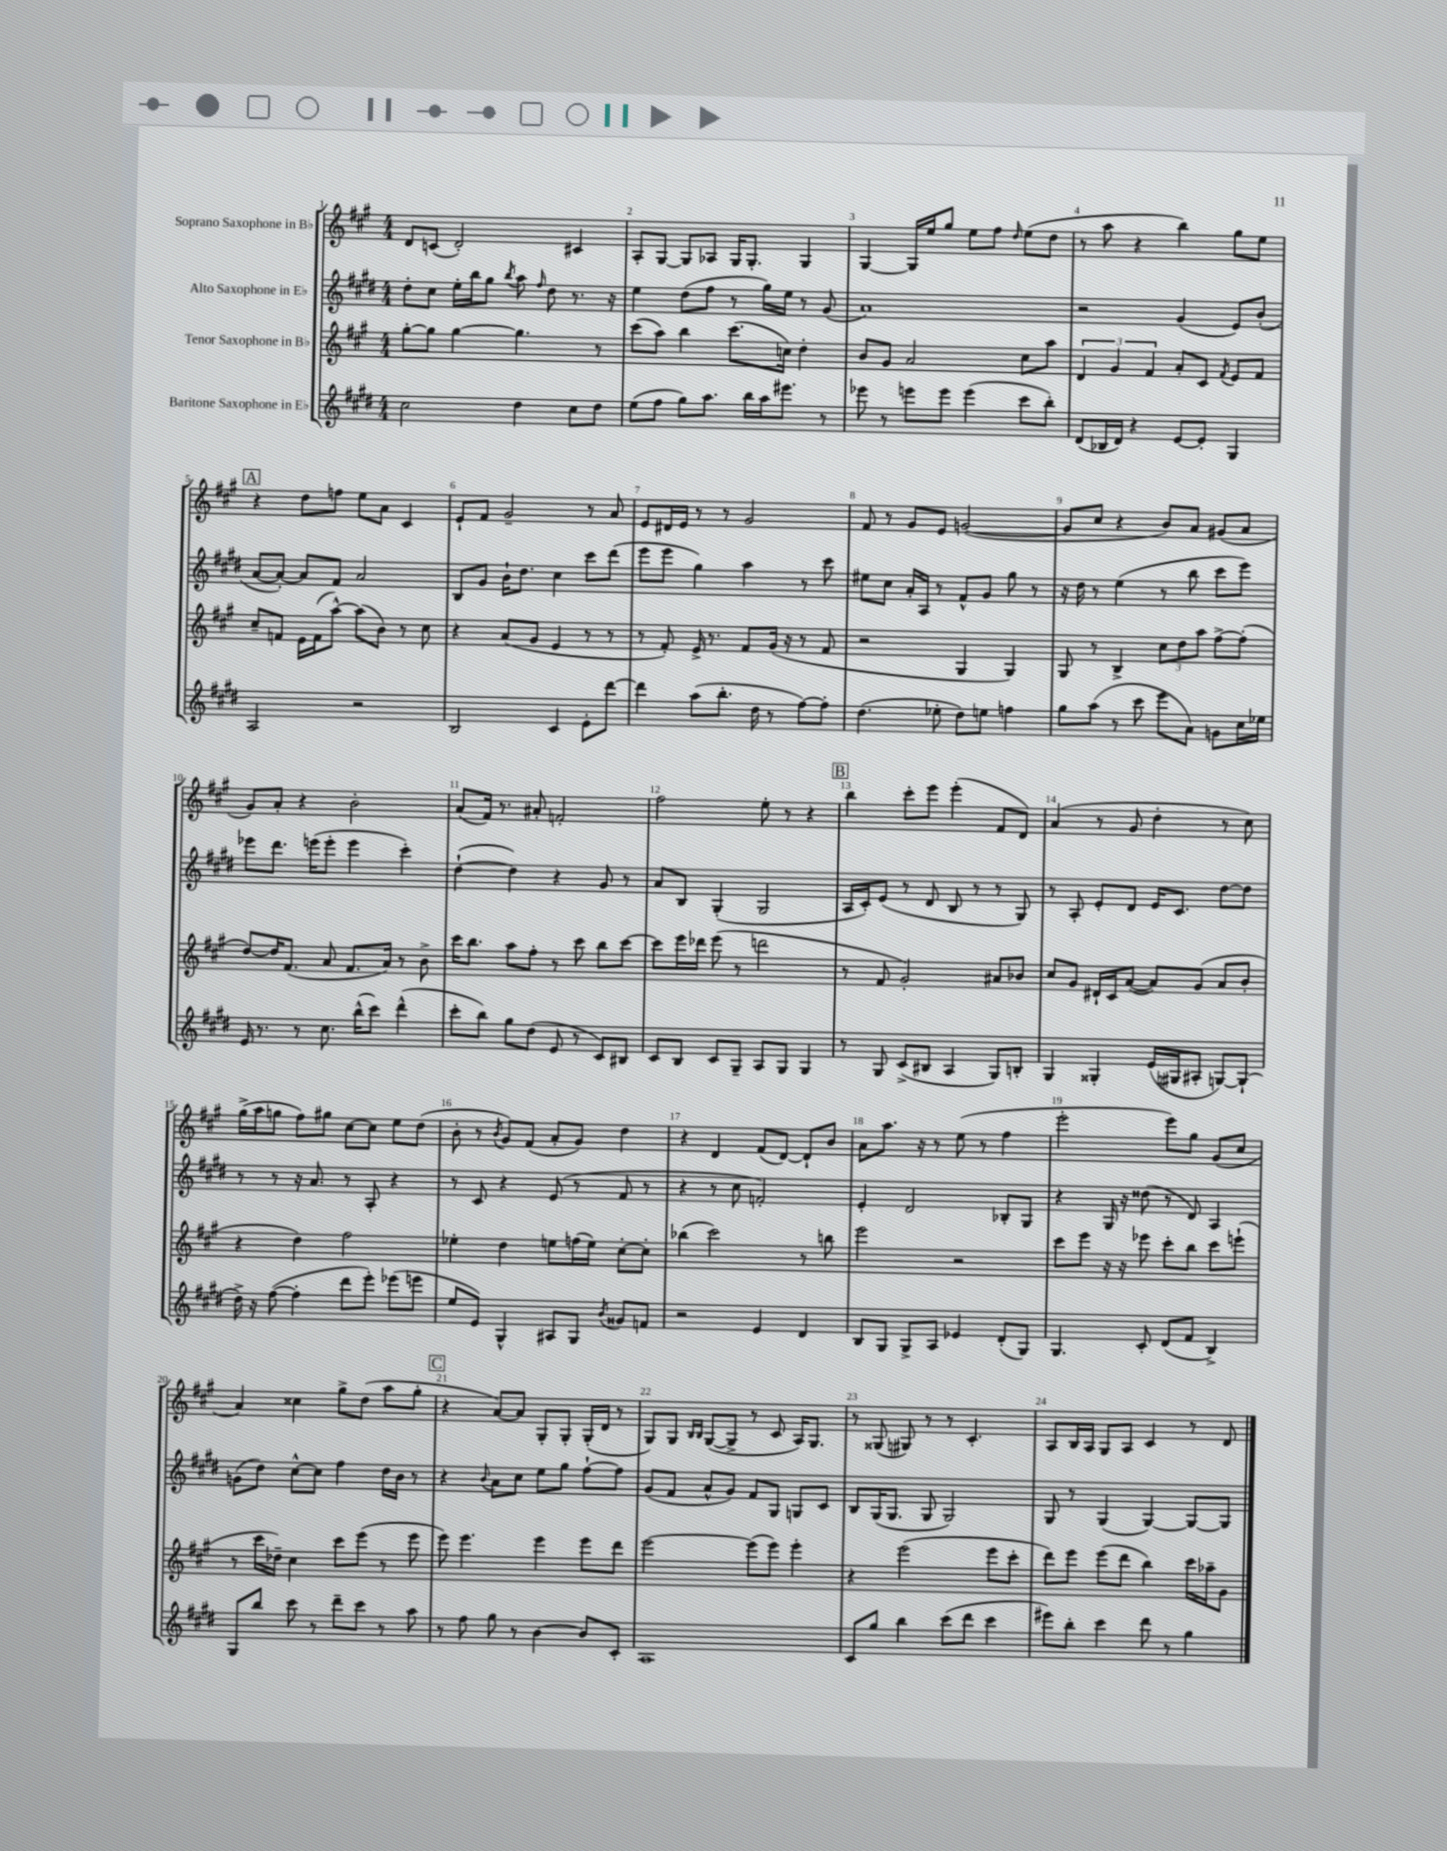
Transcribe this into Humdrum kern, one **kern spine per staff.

**kern	**kern	**kern	**kern
*staff4	*staff3	*staff2	*staff1
*clefG2	*clefG2	*clefG2	*clefG2
*k[f#c#g#d#]	*k[f#c#g#]	*k[f#c#g#d#]	*k[f#c#g#]
*M4/4	*M4/4	*M4/4	*M4/4
2cc#	[8gg#'	8dd#'	8d
.	8gg#]	8cc#	(8c
.	[4gg#	16ee'	2d')
.	.	16bb	.
.	.	8gg#	.
.	.	8qbb	.
4dd#	4.gg#]	8aa	.
.	.	16qqff#	.
.	.	8dd#	.
8cc#	.	8.r	4c#
8dd#	8r	.	.
.	.	16r	.
=	=	=	=
(8ee	(8ccc#	4ee	8A'
8ff#	8aa)	.	[8G#
8gg#)	4bb	(8dd#	8G#]
8.aa	.	8ff#	8A-
.	(8.ccc#	8r	16G#
16bb	.	.	8.G#'
16aa	.	16gg#)	.
8.eee#	16cc)	16ee	.
.	4dd'	8r	4G#
8r	.	(8g#	.
=	=	=	=
8eee-	8b	1a)	[4G#
8r	8g#	.	.
8eee	2a	.	16G#]
.	.	.	16ee
8eee	.	.	8gg#
(4eee	.	.	8ee
.	.	.	8ff#
.	.	.	16qqdd
8ccc#	8cc#	.	(8ee
8bb')	8aa	.	8dd
=	=	=	=
(8d#	6d	2r	8r
16B-	.	.	8aa
.	6g#	.	.
16d#)	.	.	.
4r	.	.	4r
.	6f#	.	.
[8e	8a'	(4g#	4bb)
8e']	8c#	.	.
.	8qf#	.	.
4G#	8e	8e)	8gg#
.	8f#	(8b'	8ee
=	=	=	=
2A	8cc#~	[8a	4r
.	8f	8a'_)	.
.	16e	8a]	8dd
.	(16f	.	.
.	[8aa^^)	8f#	8ff
2r	(8aa]	2a	8ee
.	8b)	.	8a
.	8r	.	4c#
.	8cc#	.	.
=	=	=	=
2B	4r	8B	8e`
.	.	8g#	8f#
.	(8a	16b`	2g#~
.	.	8.dd#	.
.	8g#	.	.
4c#	4e	4cc#	.
8e'	8r	8ccc#	8r
[8ddd#	8r	(8ddd#	8a
=	=	=	=
4ddd#]	8r	8eee	8e
.	8f#')	8eee	16d#
.	.	.	16e
(8aa	16e^	4gg#)	8r
.	8.r	.	.
8.bb'	.	.	8r
.	8f#	4aa	2g#
16dd#	.	.	.
8r	(16g#	.	.
.	16r	.	.
[8ff#)	8r	8r	.
8ff#']	8f#	8ccc#	.
=	=	=	=
(4.dd#	2r	8ee#	8f#
.	.	8cc#	8r
.	.	16a'	8g#
.	.	16A	.
8ee-'	.	8r	8e
8dd#)	4G#	8f#^^	([2g
8ee	.	8g#	.
4ff	4G#)	8gg#	.
.	.	8r	.
=	=	=	=
8gg#	8G#	16r	8g]
.	.	16dd#	.
(8aa	8r	8r	8cc#
8r	4B^	(4ee	4r
8ccc#	.	.	.
8eee	12cc#	8r	8b)
.	12dd	.	.
8a)	.	8bb	8a
.	12aa	.	.
8g	[8ff#^	8ccc#	(8g#
16cc#	(8ff#']	8eee)	8a
16ee-	.	.	.
=	=	=	=
16e	[8dd)	8eee-	8g#)
8.r	.	.	.
.	16dd]	8.ddd#	8a'
.	(8.f#	.	.
8r	.	.	4r
.	.	(16eee	.
8.cc#	8a	8eee'	.
.	8.f#	4eee	2b'
(16bb^^	.	.	.
8ccc#)	.	.	.
.	16a)	.	.
(4ddd#^^	8r	4ccc#')	.
.	8b^	.	.
=	=	=	=
8ccc#'	16ccc#	([4dd#`	(8a
.	8.bb	.	.
8bb)	.	.	16f#)
.	.	.	8.r
8gg#	8aa	4dd#])	.
(8dd#	8ff#'	.	8a#'
8e	8r	4r	2f'
8r	8ccc#	.	.
8c#)	8bb	8g#	.
8B#	[8ccc#	8r	.
=	=	=	=
8c#	8ccc#]	8a	2ff#
8B	16eee	8B	.
.	16ddd-	.	.
8c#	(8eee	(4G#'	.
8G#~	8r	.	.
8A	2ddd	2G#	8ee'
8G#	.	.	8r
4G#	.	.	4r
=	=	=	=
8r	8r	16A	4bb
.	.	16c#')	.
8G#	8f#	(8e	.
(8c#^	2g#')	8r	8ccc#'
8B#	.	8d#	8eee
4A	.	8B	(4eee'
.	.	8r	.
8G#)	8a#	8r	8f#
8B'	8b-	8G#)	8d)
=	=	=	=
4G#	8cc#	8r	(4a
.	8g#	8A'	.
4G##'	16d#`	8e'	8r
.	16c#	.	.
.	([8a	8d#	8g#
(16e	8a])	16e	4dd'
16G#	.	8.c#	.
8A#'	(8g#	.	.
[8G)	8a	[8dd#	8r
(8G`]	8b'	8dd#]	8cc#)
=	=	=	=
16dd#^)	4r	8r	(16gg#^
16r	.	.	16aa
([8ff#	.	8r	8gg
4ff#']	4dd)	16r	8ff#)
.	.	8.a	.
.	.	.	8gg#
8ddd#	2ff#	8r	[8cc#
8eee')	.	8A'	8cc#]
(8eee-	.	4r	8ee
8eee	.	.	(8dd
=	=	=	=
8ee	4ee-'	8r	8b'
8e)	.	8c#	8r
.	.	.	8qb
4G#^^	4dd	4r	8g#)
.	.	.	(8f#
8A#	8ee	(8e	8a'
8G#	(16ff	8r	8g#)
.	16ee)	.	.
8qb	.	.	.
8g##	[8cc#'	8f#	4dd
8f	8cc#']	8r	.
=	=	=	=
2r	(4bb-	4r	4r
.	2ccc#)	8r	4d
.	.	8cc#	.
4e	.	2f')	(8f#
.	.	.	[8d)
4d#	8r	.	8d`]
.	8bb	.	8b
=	=	=	=
8B	2eee	4e'	8a
8G#	.	.	8.aa
8G#^	.	2d#	.
.	.	.	16r
8A	.	.	8r
4e-	2r	.	(8ee
.	.	.	8r
(8d#'	.	8B-'	4ff#
8G#)	.	8G#	.
=	=	=	=
4.G#	8ccc#	4r	2eee'
.	8eee	.	.
.	16r	16G#	.
.	16r	16r	.
8c#'	8eee-	(8dd##	.
(8d#	8ccc#'	8r	8eee)
8f#	8bb	8d#)	8gg#
4B^)	8ccc#	4A	(8g#
.	(8eee`	.	8cc#
=	=	=	=
8G#	8r	(8g	4a)
8bb	16ccc#	8dd#)	.
.	16dd-~)	.	.
8ccc#	4cc#	[8cc#^^	4cc##
8r	.	8cc#]	.
8ddd#~	8ccc#	4ff#	8gg#^
8ccc#	(8eee	.	(8dd
8r	8r	16dd#	8aa
.	.	16b	.
8aa	8eee	8r	8gg#'
=	=	=	=
8r	8eee)	4r	4r
8ff#	4.eee	.	.
.	.	8qqb	.
8gg#	.	8a	[8a)
8r	.	8cc#	8a]
[4b	4eee	8ee	8G#'
.	.	8gg#	8G#'
8b]	8eee	[8ff#`	(16G#'
.	.	.	16d
8c#'	8ddd	8ff#]	8r
=	=	=	=
1A	[2eee	(8g#	8G#)
.	.	8f#	8G#
.	.	.	16qqB
.	.	.	16qqB
.	.	8a^^	([8G#
.	.	8g#)	8G#^]
.	(8eee]	8f#	8r
.	8eee)	8G#	8c#
.	4eee'	8G	16A)
.	.	.	8.G#
.	.	8c#	.
=	=	=	=
8c#	4r	8B	8r
8gg#	.	(16G#	(8G##
.	.	8.G#	.
4bb	(2eee	.	8G#)
.	.	8G#	8r
(8ccc#	.	2G#)	8r
8ddd#	.	.	4.c#'
4ccc#	8eee	.	.
.	8ccc#'	.	.
=	=	=	=
8eee#)	8ddd)	8G#	8A
8bb'	8eee	8r	16B
.	.	.	16A
4ccc#	(8eee	(4G#	8G#
.	8ddd	.	8A
8ddd#	4bb)	[4G#)	4c#
8r	.	.	.
4gg#	16ccc#	8G#_	8r
.	16aa-~	.	.
.	8g#	8G#]	8d
==	==	==	==
*-	*-	*-	*-
